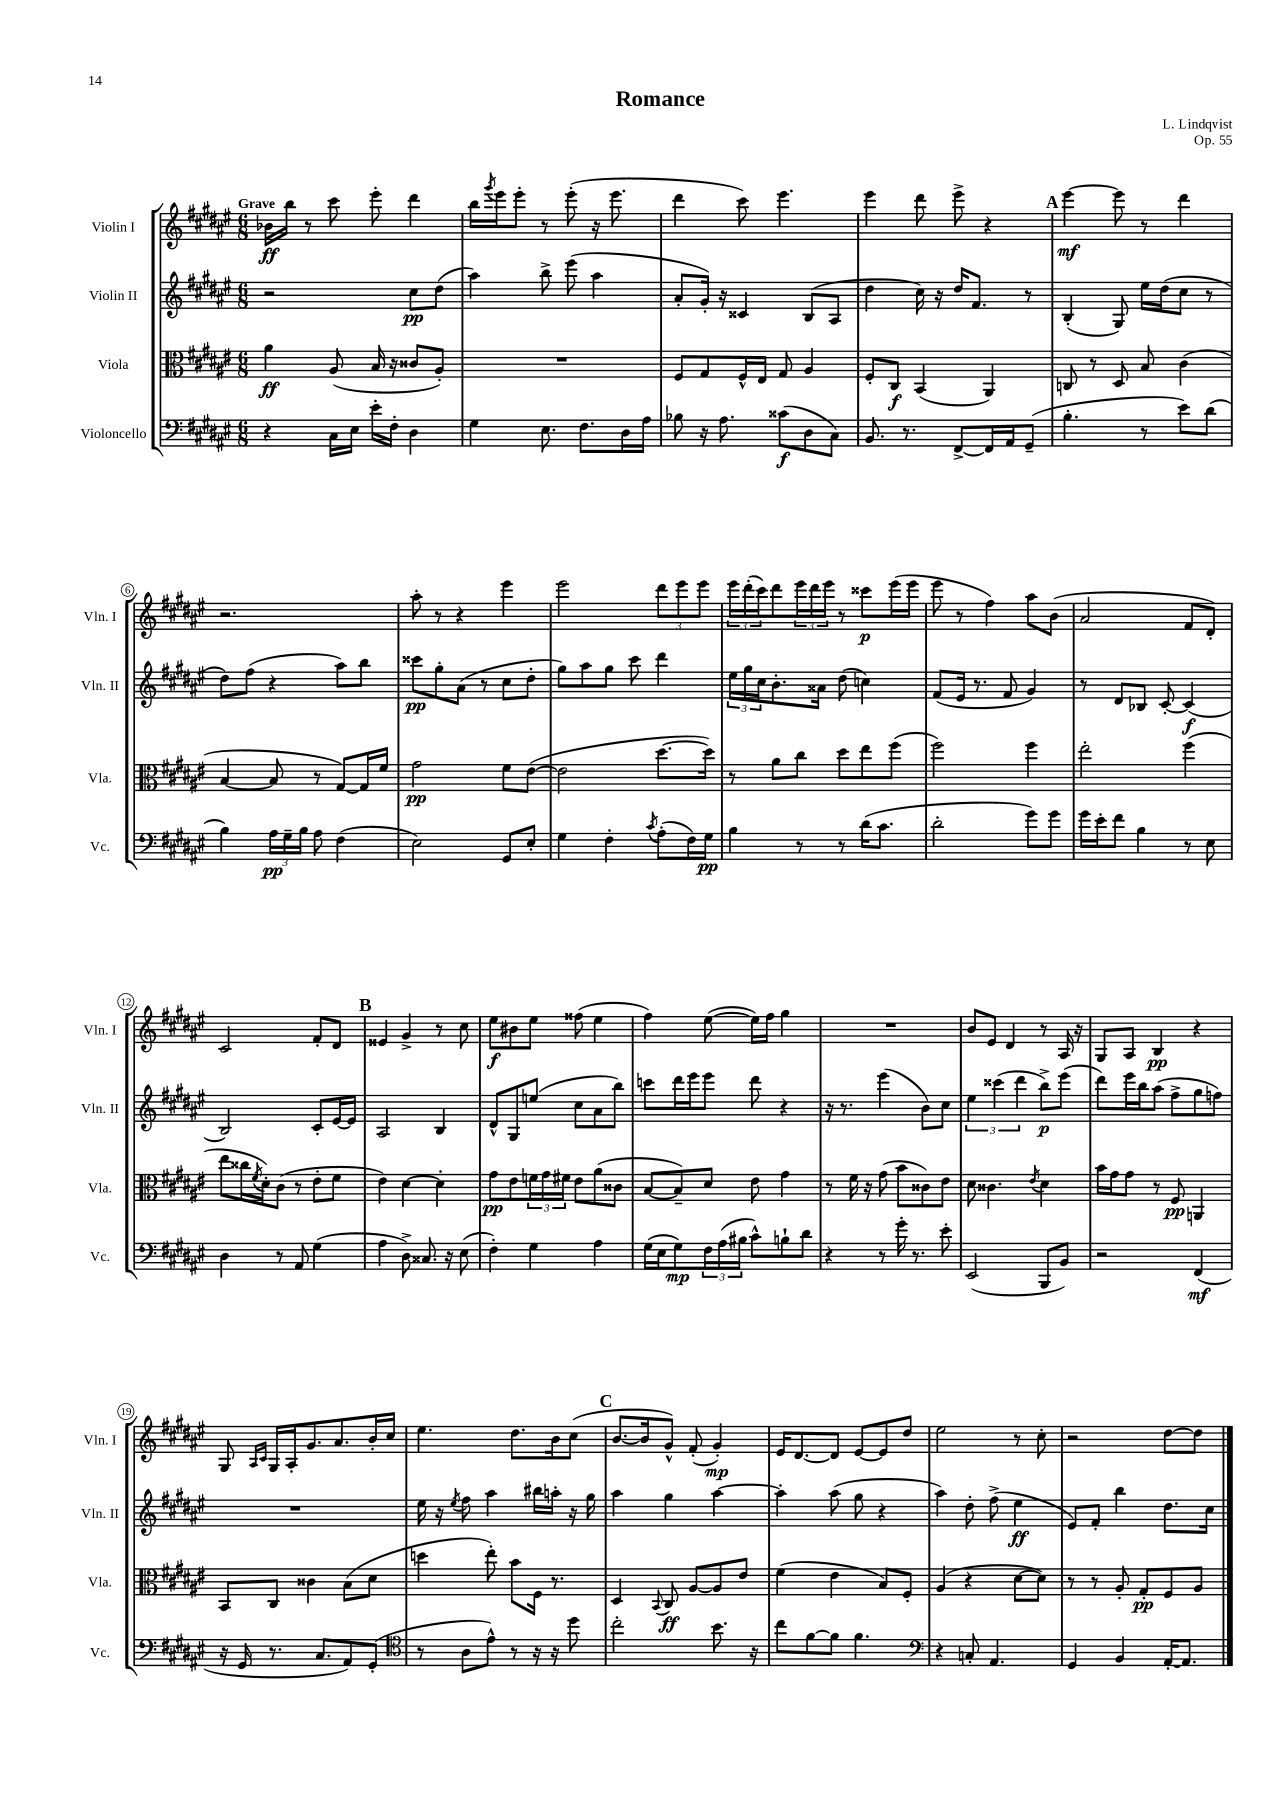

**kern	**dynam	**kern	**dynam	**kern	**dynam	**kern	**dynam
*part4	*part4	*part3	*part3	*part2	*part2	*part1	*part1
*staff4	*staff4	*staff3	*staff3	*staff2	*staff2	*staff1	*staff1
*I"Violoncello	*	*I"Viola	*	*I"Violin II	*	*I"Violin I	*
*I'Vc.	*	*I'Vla.	*	*I'Vln. II	*	*I'Vln. I	*
*clefF4	*	*clefC3	*	*clefG2	*	*clefG2	*
*k[f#c#g#d#a#e#]	*	*k[f#c#g#d#a#e#]	*	*k[f#c#g#d#a#e#]	*	*k[f#c#g#d#a#e#]	*
*M6/8	*	*M6/8	*	*M6/8	*	*M6/8	*
=1	=1	=1	=1	=1	=1	=1	=1
!	!	!	!	!	!	!LO:TX:a:B:t=Grave	!
4r	.	4a#\	ff	2r	.	16b-X\LL	ff
.	.	.	.	.	.	16bb\JJ	.
.	.	.	.	.	.	8r	.
16C#\LL	.	(8A#/	.	.	.	8ccc#\	.
16E#\JJ	.	.	.	.	.	.	.
16e#'\LL	.	16B/	.	.	.	8eee#'\	.
16F#'\JJ	.	16r	.	.	.	.	.
4D#\	.	8c##X/L	.	8cc#\L	pp	4ddd#\	.
.	.	8A#'/J)	.	(8dd#\J	.	.	.
=2	=2	=2	=2	=2	=2	=2	=2
4G#\	.	2.r	.	4aa#\)	.	16bb\LL	.
.	.	.	.	.	.	8qggg#/	.
.	.	.	.	.	.	16eee#\J	.
.	.	.	.	.	.	8eee#'\J	.
8.E#\	.	.	.	8bb^\	.	8r	.
.	.	.	.	(8eee#\	.	(8eee#'\	.
8.F#\L	.	.	.	.	.	.	.
.	.	.	.	4aa#\	.	16r	.
.	.	.	.	.	.	8.eee#\	.
16D#\L	.	.	.	.	.	.	.
16A#\JJ	.	.	.	.	.	.	.
=3	=3	=3	=3	=3	=3	=3	=3
8B-X\	.	8F#/L	.	8a#'/L	.	4ddd#\	.
16r	.	8G#/	.	16g#'/Jk)	.	.	.
8.A#\	.	.	.	16r	.	.	.
.	.	16F#^^/L	.	4c##X/	.	8ccc#\)	.
.	.	16E#/JJ	.	.	.	.	.
(8c##X\L	f	8G#/	.	.	.	4.eee#\	.
8D#\	.	4A#/	.	(8B/L	.	.	.
8C#\J)	.	.	.	8A#/J	.	.	.
=4	=4	=4	=4	=4	=4	=4	=4
8.BB/	.	8F#'/L	.	4dd#\	.	4eee#\	.
.	.	8C#/J	f	.	.	.	.
8.r	.	.	.	.	.	.	.
.	.	(4BB/	.	16cc#\)	.	8ddd#\	.
.	.	.	.	16r	.	.	.
[8FF#^/L	.	.	.	16dd#/KL	.	8eee#^\	.
.	.	.	.	8.f#/J	.	.	.
16FF#/L]	.	4AA#/)	.	.	.	4r	.
16AA#/J	.	.	.	.	.	.	.
(8GG#~/J	.	.	.	8r	.	.	.
!!LO:REH:place=s1:t=A
=5	=5	=5	=5	=5	=5	=5	=5
4.B'\	.	8Cn/	.	(4B'/	.	[4eee#\	mf
.	.	8r	.	.	.	.	.
.	.	8D#/	.	8G#/)	.	8eee#\]	.
8r	.	8B/	.	16ee#\LL	.	8r	.
.	.	.	.	(16dd#\J	.	.	.
8e#\L)	.	(4c#\	.	8cc#\J	.	4ddd#\	.
(8d#\J	.	.	.	8r	.	.	.
!!LO:LB:g=z
=6	=6	=6	=6	=6	=6	=6	=6
4B\)	.	[4B/	.	8dd#\L)	.	2.r	.
.	.	.	.	(8ff#\J	.	.	.
24A#\LL	pp	8B/]	.	4r	.	.	.
24G#~\	.	.	.	.	.	.	.
24B\JJ	.	.	.	.	.	.	.
8A#\	.	8r	.	.	.	.	.
(4F#\	.	[8G#/L)	.	8aa#\L)	.	.	.
.	.	16G#/L]	.	8bb\J	.	.	.
.	.	16f#/JJ	.	.	.	.	.
=7	=7	=7	=7	=7	=7	=7	=7
2E#\)	.	2g#\	pp	8ccc##X\L	pp	8aa#'\	.
.	.	.	.	8gg#'\	.	8r	.
.	.	.	.	(8a#\J	.	4r	.
.	.	.	.	8r	.	.	.
8GG#/L	.	8f#\L	.	8cc#\L	.	4eee#\	.
8E#'/J	.	([8e#\J	.	8dd#'\J	.	.	.
=8	=8	=8	=8	=8	=8	=8	=8
4G#\	.	2e#\]	.	8gg#\L)	.	2eee#\	.
.	.	.	.	8aa#\	.	.	.
4F#'\	.	.	.	8gg#\J	.	.	.
.	.	.	.	8ccc#\	.	.	.
8qc#/	.	.	.	.	.	.	.
(8A#'\L	.	[8.dd#\L	.	4ddd#\	.	12ddd#\L	.
.	.	.	.	.	.	12eee#\	.
16F#\L)	.	.	.	.	.	.	.
.	.	.	.	.	.	12eee#\J	.
16G#\JJ	pp	16dd#\Jk])	.	.	.	.	.
=9	=9	=9	=9	=9	=9	=9	=9
4B\	.	8r	.	24ee#\LL	.	24eee#\LL	.
.	.	.	.	24gg#\	.	(24ddd#'\	.
.	.	.	.	24cc#\J	.	24ccc#\J)	.
.	.	8a#\L	.	8.b'\	.	8ddd#\	.
8r	.	8cc#\J	.	.	.	24eee#\L	.
.	.	.	.	.	.	24ddd#\	.
.	.	.	.	16a##X\Jk	.	.	.
.	.	.	.	.	.	24eee#\JJ	.
8r	.	8dd#\L	.	(8dd#\	.	8r	.
(16d#\KL	.	8ee#\	.	4ccn\)	.	8ccc##X\L	p
8.c#\J	.	.	.	.	.	.	.
.	.	(8ff#\J	.	.	.	(16eee#\L	.
.	.	.	.	.	.	16eee#\JJ	.
=10	=10	=10	=10	=10	=10	=10	=10
2d#'\	.	2ff#\)	.	(8f#/L	.	8eee#\	.
.	.	.	.	16e#/Jk	.	8r	.
.	.	.	.	8.r	.	.	.
.	.	.	.	.	.	4ff#\)	.
.	.	.	.	8f#/	.	.	.
8g#\L)	.	4ff#\	.	4g#/)	.	8aa#\L	.
8g#\J	.	.	.	.	.	(8b\J	.
=11	=11	=11	=11	=11	=11	=11	=11
16g#\LL	.	2ee#'\	.	8r	.	2a#/	.
16e#'\J	.	.	.	.	.	.	.
8f#\J	.	.	.	8d#/L	.	.	.
4B\	.	.	.	8B-X/J	.	.	.
.	.	.	.	[8c#'/	.	.	.
8r	.	(4ff#\	.	(4c#/]	f	8f#/L	.
8E#\	.	.	.	.	.	8d#'/J)	.
!!LO:LB:g=z
=12	=12	=12	=12	=12	=12	=12	=12
4D#\	.	8ee#\L	.	2B/)	.	2c#/	.
.	.	16cc##X\L	.	.	.	.	.
.	.	8qf#/	.	.	.	.	.
.	.	16d#'\J)	.	.	.	.	.
8r	.	(8c#\J	.	.	.	.	.
8AA#/	.	8r	.	.	.	.	.
(4G#\	.	8e#'\L	.	8c#'/L	.	8f#'/L	.
.	.	8f#\J	.	[16e#/L	.	8d#/J	.
.	.	.	.	16e#/JJ]	.	.	.
!!LO:REH:place=s1:t=B
=13	=13	=13	=13	=13	=13	=13	=13
4A#\	.	4e#\)	.	2A#/	.	4e##X/	.
8D#^\)	.	[4d#\	.	.	.	4g#^/	.
8.C##X/	.	.	.	.	.	.	.
.	.	4d#'\]	.	4B/	.	8r	.
16r	.	.	.	.	.	.	.
(8E#\	.	.	.	.	.	8cc#\	.
=14	=14	=14	=14	=14	=14	=14	=14
4F#'\)	.	8g#\L	pp	8d#^^/L	.	8ee#\L	f
.	.	8e#\	.	8G#/	.	8b#X\	.
4G#\	.	24fn\L	.	(8een/J	.	8ee#\J	.
.	.	24g#\	.	.	.	.	.
.	.	24f#X\JJ	.	.	.	.	.
.	.	8e#\L	.	8cc#\L	.	(8ff##X\	.
4A#\	.	(8a#\	.	8a#\	.	4ee#\	.
.	.	8c##X\J	.	8bb\J)	.	.	.
=15	=15	=15	=15	=15	=15	=15	=15
(16G#\LL	.	[8B/L	.	8cccn\L	.	4ff#\)	.
16E#\J	.	.	.	.	.	.	.
8G#\)	mp	8B~/])	.	16ddd#\L	.	.	.
.	.	.	.	16eee#\J	.	.	.
24F#\L	.	8d#/J	.	8eee#\J	.	([8ee#\	.
(24A#\	.	.	.	.	.	.	.
24B#X\JJ	.	.	.	.	.	.	.
8c#^^\L)	.	8e#\	.	8ddd#\	.	16ee#\LL])	.
.	.	.	.	.	.	16ff#\JJ	.
8Bn`\	.	4g#\	.	4r	.	4gg#\	.
8d#\J	.	.	.	.	.	.	.
=16	=16	=16	=16	=16	=16	=16	=16
4r	.	8r	.	16r	.	2.r	.
.	.	.	.	8.r	.	.	.
.	.	16f#\	.	.	.	.	.
.	.	16r	.	.	.	.	.
8r	.	(8g#\	.	(4eee#\	.	.	.
16g#'\	.	8b\L	.	.	.	.	.
8.r	.	.	.	.	.	.	.
.	.	8c##X\)	.	8b\L)	.	.	.
8e#'\	.	8e#\J	.	8cc#\J	.	.	.
=17	=17	=17	=17	=17	=17	=17	=17
(2EE#/	.	8d#\	.	6ee#\	.	8b/L	.
.	.	4.c##X\	.	.	.	8e#/J	.
.	.	.	.	(6ccc##X\	.	.	.
.	.	.	.	.	.	4d#/	.
.	.	.	.	6ddd#\	.	.	.
.	.	8qe#/	.	.	.	.	.
8BBB/L	.	4d#\	.	8bb^\L)	p	8r	.
8BB/J)	.	.	.	(8eee#\J	.	16A#/	.
.	.	.	.	.	.	16r	.
=18	=18	=18	=18	=18	=18	=18	=18
2r	.	16b\LL	.	8ddd#\L)	.	8G#/L	.
.	.	16g#\J	.	.	.	.	.
.	.	8g#\J	.	16eee#\L	.	8A#/J	.
.	.	.	.	16bb\J	.	.	.
.	.	8r	.	(8aa#\J	.	4B/	pp
.	.	8F#/	pp	8ff#^\L	.	.	.
(4FF#/	mf	4AAn/	.	8gg#\	.	4r	.
.	.	.	.	8ffn\J)	.	.	.
!!LO:LB:g=z
=19	=19	=19	=19	=19	=19	=19	=19
16r	.	8BB/L	.	2.r	.	8G#/	.
16GG#/	.	.	.	.	.	.	.
.	.	.	.	.	.	16qqA#/LL	.
.	.	.	.	.	.	16qqc#/JJ	.
8.r	.	8C#/J	.	.	.	16G#/LL	.
.	.	.	.	.	.	16A#'/J	.
.	.	4c##X\	.	.	.	8.g#/	.
8.C#/L	.	.	.	.	.	.	.
.	.	.	.	.	.	8.a#/	.
8AA#/)	.	(8B\L	.	.	.	.	.
(8GG#'/J	.	8d#\J	.	.	.	16b'/L	.
.	.	.	.	.	.	16cc#/JJ	.
=20	=20	=20	=20	=20	=20	=20	=20
*clefC4	*	*	*	*	*	*	*
8r	.	4ddn\	.	16ee#\	.	4.ee#\	.
.	.	.	.	16r	.	.	.
.	.	.	.	8qee#/	.	.	.
8A#\L	.	.	.	8ff#\	.	.	.
8e#^^\J)	.	8ee#'\)	.	4aa#\	.	.	.
8r	.	8b\L	.	.	.	8.dd#\L	.
16r	.	16F#\Jk	.	16bb#X\LL	.	.	.
16r	.	8.r	.	16aan'\JJ	.	16b\k	.
8dd#\	.	.	.	16r	.	(8cc#\J	.
.	.	.	.	16gg#\	.	.	.
!!LO:REH:place=s1:t=C
=21	=21	=21	=21	=21	=21	=21	=21
2cc#'\	.	4D#/	.	4aa#\	.	[8.b/L	.
.	.	.	.	.	.	16b/k]	.
.	.	8qqBB/	.	.	.	.	.
.	.	8C#/	ff	4gg#\	.	8g#^^/J)	.
.	.	[8A#/L	.	.	.	(8f#'/	.
8.b\	.	8A#/]	.	[4aa#\	.	4g#'/)	mp
.	.	8e#/J	.	.	.	.	.
16r	.	.	.	.	.	.	.
=22	=22	=22	=22	=22	=22	=22	=22
8cc#\L	.	(4f#\	.	4aa#'\]	.	16e#/KL	.
.	.	.	.	.	.	[8.d#/	.
[8f#\	.	.	.	.	.	.	.
8f#\J]	.	4e#\	.	(8aa#\	.	8d#/J]	.
4.f#\	.	.	.	8gg#\	.	[8e#/L	.
.	.	8B/L)	.	4r	.	8e#/]	.
.	.	8F#'/J	.	.	.	8dd#/J	.
=23	=23	=23	=23	=23	=23	=23	=23
*clefF4	*	*	*	*	*	*	*
4r	.	(4A#/	.	4aa#\)	.	2ee#\	.
8Cn'/	.	4r	.	8dd#'\	.	.	.
4.AA#/	.	.	.	(8ff#^\	.	.	.
.	.	[8d#\L	.	4ee#\	ff	8r	.
.	.	8d#\J])	.	.	.	8cc#'\	.
=24	=24	=24	=24	=24	=24	=24	=24
4GG#/	.	8r	.	8e#/L)	.	2r	.
.	.	8r	.	8f#'/J	.	.	.
4BB/	.	8A#'/	.	4bb\	.	.	.
.	.	8G#'/L	pp	.	.	.	.
[16AA#'/KL	.	8F#/	.	8.dd#\L	.	[8dd#\L	.
8.AA#/J]	.	.	.	.	.	.	.
.	.	8A#/J	.	.	.	8dd#\J]	.
.	.	.	.	16cc#\Jk	.	.	.
==	==	==	==	==	==	==	==
*-	*-	*-	*-	*-	*-	*-	*-
